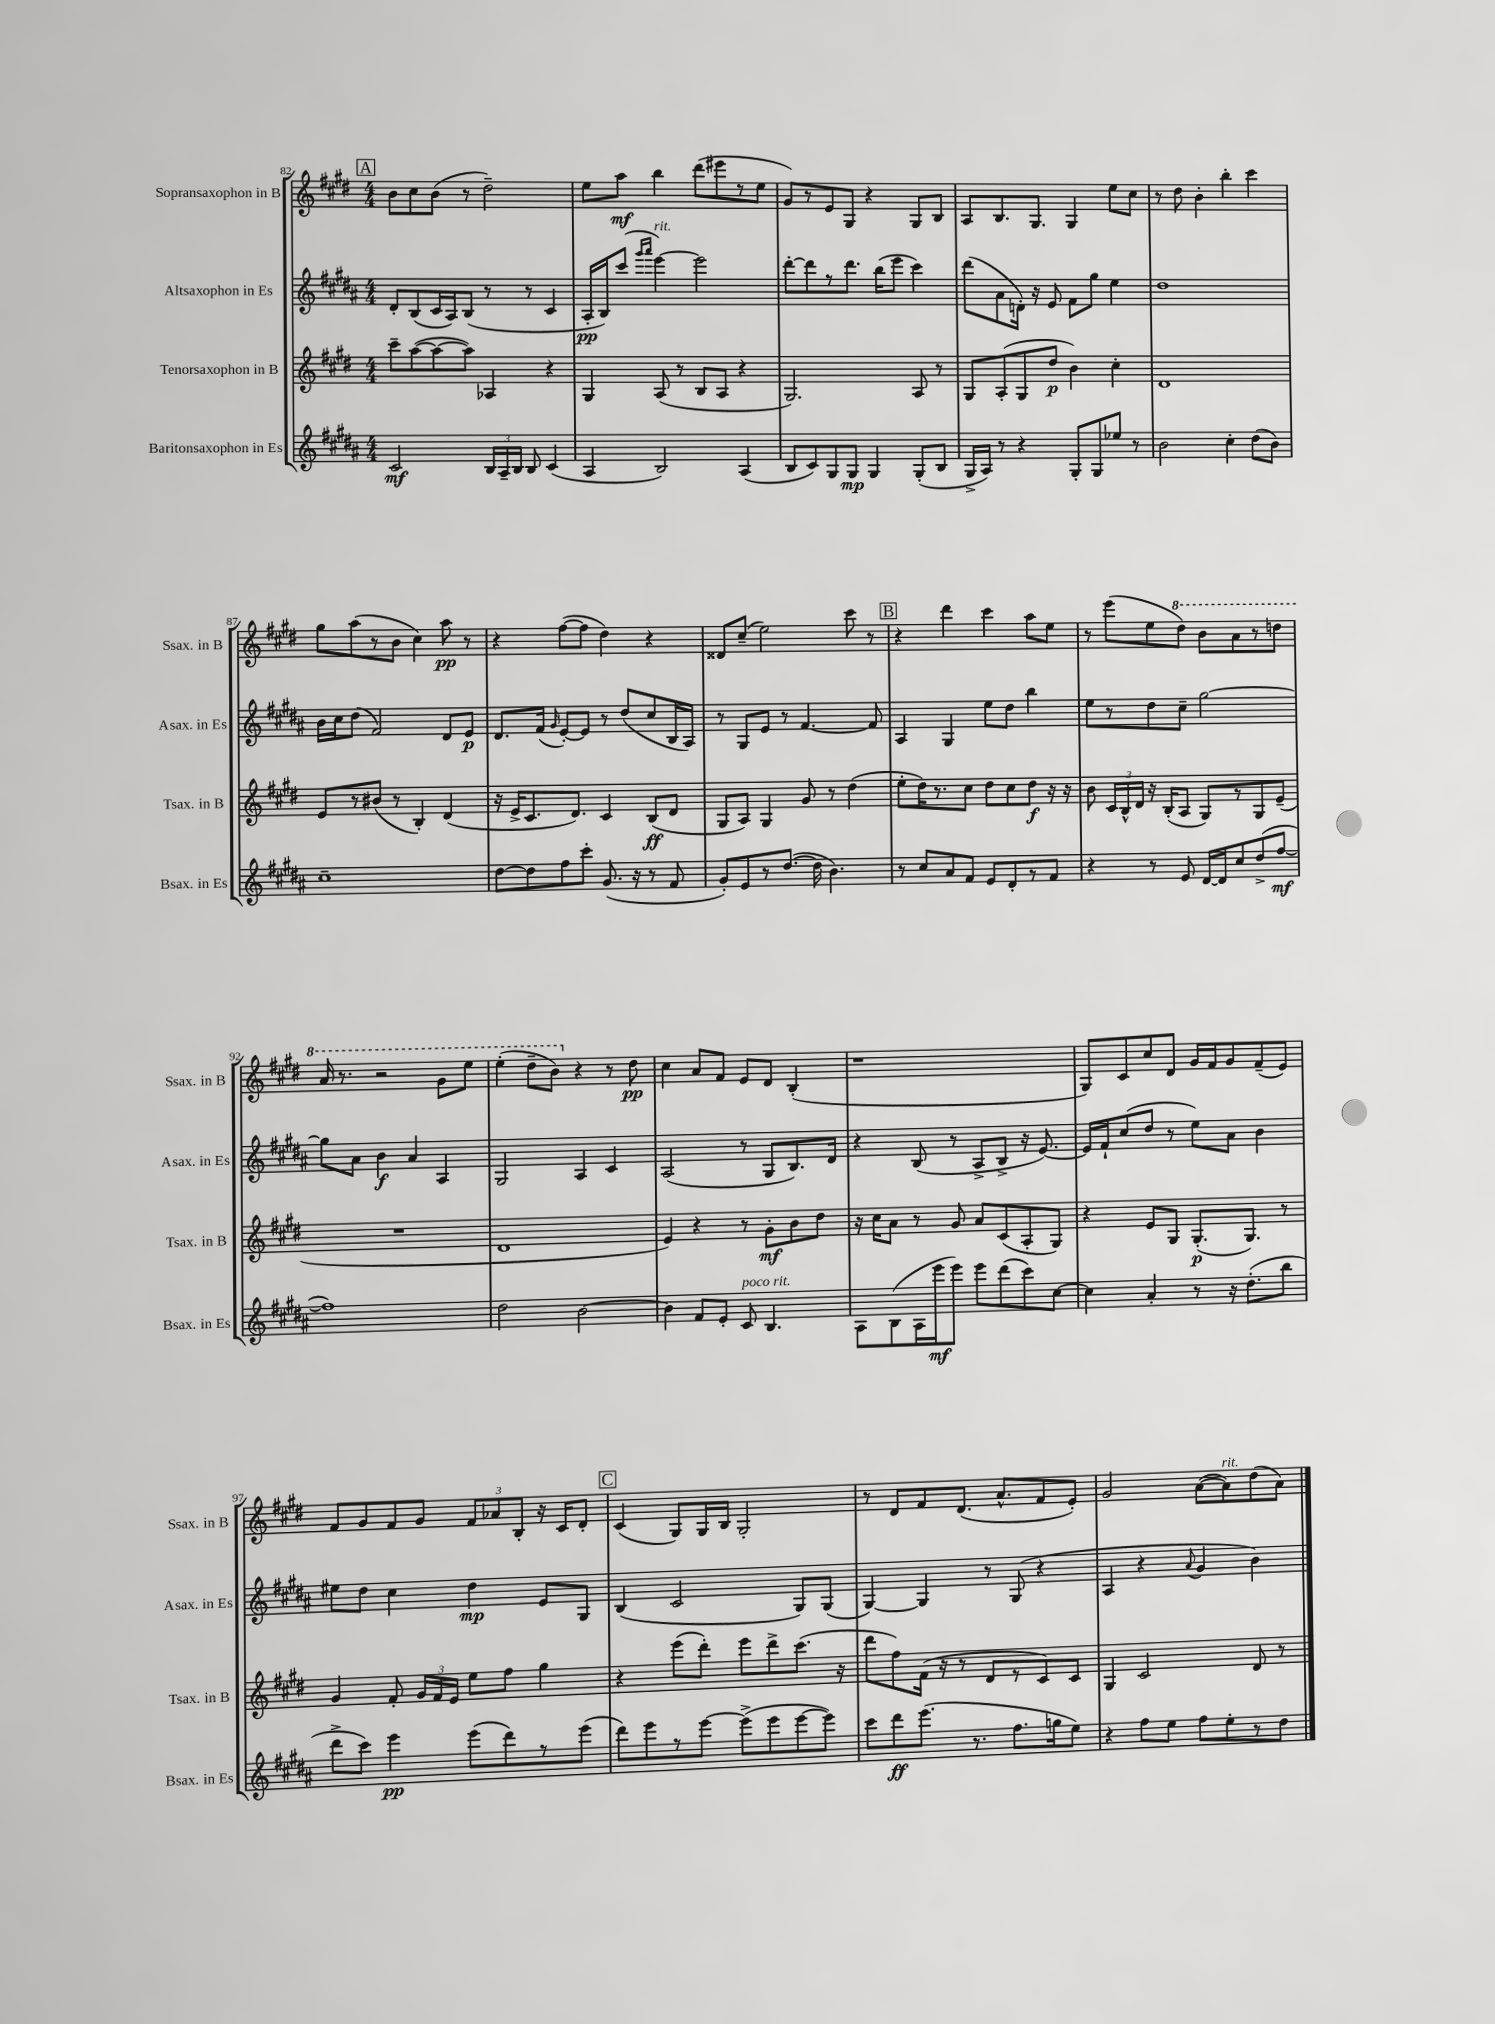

**kern	**dynam	**kern	**dynam	**kern	**dynam	**kern	**dynam
*part4	*part4	*part3	*part3	*part2	*part2	*part1	*part1
*staff4	*staff4	*staff3	*staff3	*staff2	*staff2	*staff1	*staff1
*I"Baritonsaxophon in Es	*	*I"Tenorsaxophon in B	*	*I"Altsaxophon in Es	*	*I"Sopransaxophon in B	*
*I'Bsax. in Es	*	*I'Tsax. in B	*	*I'Asax. in Es	*	*I'Ssax. in B	*
*clefG2	*	*clefG2	*	*clefG2	*	*clefG2	*
*k[f#c#g#d#a#]	*	*k[f#c#g#d#]	*	*k[f#c#g#d#a#]	*	*k[f#c#g#d#]	*
*M4/4	*	*M4/4	*	*M4/4	*	*M4/4	*
!!LO:REH:place=s1:t=A
=82	=82	=82	=82	=82	=82	=82	=82
2c#/	mf	8ccc#~\L	.	8d#'/L	.	8b\L	.
.	.	([8aa\	.	(8B/	.	8cc#\	.
.	.	8aa\_	.	16c#/L	.	(8b\J	.
.	.	.	.	16A#/J)	.	.	.
.	.	8aa\J])	.	(8B/J	.	8r	.
24B/LL	.	4A-X/	.	8r	.	2dd#~\)	.
24A#~/	.	.	.	.	.	.	.
24B/JJ	.	.	.	.	.	.	.
8B/	.	.	.	8r	.	.	.
(4c#/	.	4r	.	4c#/	.	.	.
=83	=83	=83	=83	=83	=83	=83	=83
4A#/	.	4G#/	.	16A#'/LL	pp	8ee\L	.
.	.	.	.	16B/J)	.	.	.
.	.	.	.	(8ccc#/J	.	8aa\J	mf
.	.	.	.	16qqggg#/LL	.	.	.
.	.	.	.	16qqaaa#/JJ	.	.	.
!	!	!	!	!LO:TX:a:i:t=rit.	!	!	!
2B/)	.	(8A/	.	[4eee\)	.	4bb\	.
.	.	8r	.	.	.	.	.
.	.	8B/L	.	2eee\]	.	(8ddd#\L	.
.	.	8A/J	.	.	.	8eee#X\	.
(4A#/	.	4r	.	.	.	8r	.
.	.	.	.	.	.	8ee\J	.
=84	=84	=84	=84	=84	=84	=84	=84
8B/L	.	2.G#/)	.	[8ddd#'\L	.	8g#/L)	.
8c#/)	.	.	.	8ddd#\]	.	8r	.
8G#/	.	.	.	8r	.	8e/	.
8G#/J	mp	.	.	8.ddd#\J	.	8G#/J	.
4G#/	.	.	.	.	.	4r	.
.	.	.	.	(16bb\KL	.	.	.
.	.	.	.	8eee\J	.	.	.
(8G#'/L	.	8A/	.	4ccc#\)	.	8G#/L	.
8B/J	.	8r	.	.	.	8B/J	.
=85	=85	=85	=85	=85	=85	=85	=85
16G#^/LL	.	8G#/L	.	(8ddd#\L	.	8A/L	.
16A#/JJ)	.	.	.	.	.	.	.
8r	.	(8A'/	.	8a#\	.	8.B/	.
4r	.	8G#/	.	16dn'\Jk)	.	.	.
.	.	.	.	16r	.	8.G#/J	.
.	.	8dd#/J	p	8e/	.	.	.
8G#'/L	.	4b\)	.	8f#\L	.	4G#/	.
8G#/	.	.	.	8gg#\J	.	.	.
8ee-X/J	.	4cc#'\	.	4ee\	.	8ee\L	.
8r	.	.	.	.	.	8cc#\J	.
=86	=86	=86	=86	=86	=86	=86	=86
2b\	.	1d#	.	1dd#	.	8r	.
.	.	.	.	.	.	8dd#\	.
.	.	.	.	.	.	4b'\	.
4cc#'\	.	.	.	.	.	4bb'\	.
(8dd#\L	.	.	.	.	.	4ccc#\	.
8b\J)	.	.	.	.	.	.	.
!!LO:LB:g=z
=87	=87	=87	=87	=87	=87	=87	=87
1cc#~	.	8e/L	.	16b\LL	.	8gg#\L	.
.	.	.	.	16cc#\J	.	.	.
.	.	8r	.	(8dd#\J	.	(8aa\	.
.	.	(8b#X/J	.	2f#/)	.	8r	.
.	.	8r	.	.	.	8b\J	.
.	.	4B'/)	.	.	.	4cc#\)	.
.	.	(4d#/	.	8d#/L	.	8aa\	pp
.	.	.	.	8e/J	p	8r	.
=88	=88	=88	=88	=88	=88	=88	=88
[8dd#\L	.	16r	.	8.d#/L	.	4r	.
.	.	16e^/KL	.	.	.	.	.
8dd#\]	.	8.c#/	.	.	.	.	.
.	.	.	.	(16f#/Jk	.	.	.
.	.	.	.	16qqg#/	.	.	.
8ff#\	.	.	.	[8e'/L)	.	([8ff#\L	.
.	.	8.d#/J)	.	.	.	.	.
8ccc#'\J	.	.	.	8e/J]	.	8ff#\J]	.
(8.g#/	.	4c#/	.	8r	.	4dd#\)	.
.	.	.	.	(8dd#/L	.	.	.
16r	.	.	.	.	.	.	.
8r	.	(8B/L	ff	8cc#/	.	4r	.
8f#/	.	8d#/J	.	16B/L	.	.	.
.	.	.	.	16A#/JJ)	.	.	.
=89	=89	=89	=89	=89	=89	=89	=89
8g#'/L)	.	8G#/L	.	8r	.	8d##X/L	.
8e/	.	8A/J)	.	8G#/L	.	(8cc#~/J	.
8r	.	4G#/	.	8e/J	.	2ee\)	.
([8.dd#/J	.	.	.	8r	.	.	.
.	.	8g#/	.	[4.f#/	.	.	.
16dd#\]	.	.	.	.	.	.	.
4.b\)	.	8r	.	.	.	.	.
.	.	(4dd#\	.	.	.	8ccc#\	.
.	.	.	.	8f#/]	.	8r	.
!!LO:REH:place=s1:t=B
=90	=90	=90	=90	=90	=90	=90	=90
8r	.	8ee'\L	.	4A#/	.	4r	.
8cc#/L	.	16dd#\K)	.	.	.	.	.
.	.	8.r	.	.	.	.	.
8a#/	.	.	.	4G#/	.	4ddd#\	.
8f#/J	.	8cc#\J	.	.	.	.	.
8e/L	.	8dd#\L	.	8ee\L	.	4ccc#\	.
8d#'/	.	8cc#\	.	8dd#\J	.	.	.
8r	.	8dd#\J	f	4bb\	.	8aa\L	.
8f#/J	.	16r	.	.	.	8ee\J	.
.	.	16r	.	.	.	.	.
=91	=91	=91	=91	=91	=91	=91	=91
4r	.	8b\	.	8ee\L	.	8r	.
.	.	24c#/LL	.	8r	.	(8eee\L	.
.	.	24B^^/	.	.	.	.	.
.	.	24d#/JJ	.	.	.	.	.
8r	.	16r	.	8dd#\	.	8ee\	.
.	.	(16B'/KL	.	.	.	.	.
*	*	*	*	*	*	*8va	*
8e/	.	8A/J	.	8cc#~\J	.	8ddd#\J)	.
[16d#/LL	.	8G#/L)	.	[2gg#\	.	8bb\L	.
16d#/J]	.	.	.	.	.	.	.
8cc#/	.	8r	.	.	.	8aa\	.
(8dd#^/	.	8G#/	.	.	.	8r	.
[8ff#/J	mf	(8e~/J	.	.	.	8dddn\J	.
!!LO:LB:g=z
=92	=92	=92	=92	=92	=92	=92	=92
1ff#])	.	1r	.	8gg#\L]	.	16aa/	.
.	.	.	.	.	.	8.r	.
.	.	.	.	8a#\J	.	.	.
.	.	.	.	4b\	f	2r	.
.	.	.	.	4a#/	.	.	.
.	.	.	.	4A#/	.	8gg#\L	.
.	.	.	.	.	.	8eee\J	.
=93	=93	=93	=93	=93	=93	=93	=93
2dd#\	.	1d#	.	2G#/	.	(4eee'\	.
.	.	.	.	.	.	8ddd#~\L	.
.	.	.	.	.	.	8bb\J)	.
*	*	*	*	*	*	*X8va	*
[2b\	.	.	.	4A#/	.	4r	.
.	.	.	.	4c#/	.	8r	.
.	.	.	.	.	.	8dd#\	pp
=94	=94	=94	=94	=94	=94	=94	=94
4b\]	.	4e/)	.	(2A#/	.	4cc#\	.
8f#/L	.	4r	.	.	.	8a/L	.
8e'/J	.	.	.	.	.	8f#/J	.
!LO:TX:a:i:t=poco rit.	!	!	!	!	!	!	!
8c#/	.	8r	.	8r	.	8e/L	.
4.B/	.	8g#'\L	mf	8G#/L	.	8d#/J	.
.	.	8b\	.	8.B/)	.	(4B'/	.
.	.	8dd#\J	.	.	.	.	.
.	.	.	.	16d#/Jk	.	.	.
=95	=95	=95	=95	=95	=95	=95	=95
8A#\L	.	16r	.	4r	.	1r	.
.	.	16cc#\KL	.	.	.	.	.
(8B\	.	8a\J	.	.	.	.	.
16A#\L	.	8r	.	(8B/	.	.	.
16eee\J	mf	.	.	.	.	.	.
8eee\J)	.	8g#/	.	8r	.	.	.
8eee\L	.	8a/L	.	8A#^/L	.	.	.
(8ddd#\	.	(8c#/	.	8B^/J	.	.	.
8ccc#\)	.	8A'/	.	16r	.	.	.
.	.	.	.	[8.e/)	.	.	.
[8cc#\J	.	8G#/J)	.	.	.	.	.
=96	=96	=96	=96	=96	=96	=96	=96
4cc#\]	.	4r	.	16e/LL]	.	8G#/L)	.
.	.	.	.	16f#`/J	.	.	.
.	.	.	.	(8cc#/	.	8c#/	.
4a#'/	.	8e/L	.	8dd#/J	.	8cc#/	.
.	.	8G#/J	.	8r	.	8d#/J	.
8r	.	(8.G#'/L	p	8ee\L)	.	16g#/LL	.
.	.	.	.	.	.	16f#/J	.
16r	.	.	.	8a#\J	.	8g#/	.
(8.dd#'\L	.	8.G#/J)	.	.	.	.	.
.	.	.	.	4b\	.	(8f#~/	.
8bb\J	.	8r	.	.	.	8e/J)	.
!!LO:LB:g=z
=97	=97	=97	=97	=97	=97	=97	=97
8ddd#^\L	.	4g#/	.	8ee#X\L	.	8f#/L	.
8ccc#\J)	.	.	.	8dd#\J	.	8g#/	.
4eee\	pp	8f#'/	.	4cc#\	.	8f#/	.
.	.	24g#/LL	.	.	.	8g#/J	.
.	.	24f#/	.	.	.	.	.
.	.	24e/JJ	.	.	.	.	.
(8eee\L	.	8ee\L	.	4dd#\	mp	12f#/L	.
.	.	.	.	.	.	12a-X/	.
8ddd#\)	.	8ff#\J	.	.	.	.	.
.	.	.	.	.	.	12B'/J	.
8r	.	4gg#\	.	8e/L	.	16r	.
.	.	.	.	.	.	16c#/KL	.
(8eee\J	.	.	.	8G#/J	.	8d#'/J	.
!!LO:REH:place=s1:t=C
=98	=98	=98	=98	=98	=98	=98	=98
8ddd#\L)	.	4r	.	(4B/	.	(4c#/	.
8eee\	.	.	.	.	.	.	.
8r	.	(8eee\L	.	2c#/	.	8G#/L)	.
[8eee\J	.	8ddd#'\J)	.	.	.	16G#/L	.
.	.	.	.	.	.	16B/JJ	.
(8eee^\L]	.	8eee\L	.	.	.	2G#'/	.
8eee\	.	8ddd#^\	.	.	.	.	.
[8eee\	.	(8.ccc#\J	.	8G#/L)	.	.	.
8eee\J])	.	.	.	(8G#/J	.	.	.
.	.	16r	.	.	.	.	.
=99	=99	=99	=99	=99	=99	=99	=99
8ccc#\L	.	8ddd#\L	.	[4G#/)	.	8r	.
8ddd#\	ff	8ff#\)	.	.	.	8d#/L	.
(8.eee\J	.	(16f#\Jk	.	4G#/]	.	8f#/	.
.	.	16r	.	.	.	.	.
.	.	8r	.	.	.	(8.d#/J	.
8.r	.	.	.	.	.	.	.
.	.	8d#/L	.	8r	.	.	.
.	.	.	.	.	.	8.a^^/L	.
8.ff#\L	.	8r	.	(8G#/	.	.	.
.	.	8c#/)	.	4r	.	8f#/	.
16ggn\k	.	.	.	.	.	.	.
8ee\J)	.	8c#/J	.	.	.	8e'/J)	.
=100	=100	=100	=100	=100	=100	=100	=100
4r	.	4G#/	.	4A#/	.	2g#/	.
8ff#\L	.	2c#/	.	4r	.	.	.
8ee\J	.	.	.	.	.	.	.
.	.	.	.	8qqa#/	.	.	.
8ff#\L	.	.	.	4g#/	.	([8a\L	.
!	!	!	!	!	!	!LO:TX:a:i:t=rit.	!
8ee'\	.	.	.	.	.	8a\])	.
8r	.	8d#/	.	4b\)	.	(8dd#\	.
8dd#\J	.	8r	.	.	.	8a\J)	.
==	==	==	==	==	==	==	==
*-	*-	*-	*-	*-	*-	*-	*-
